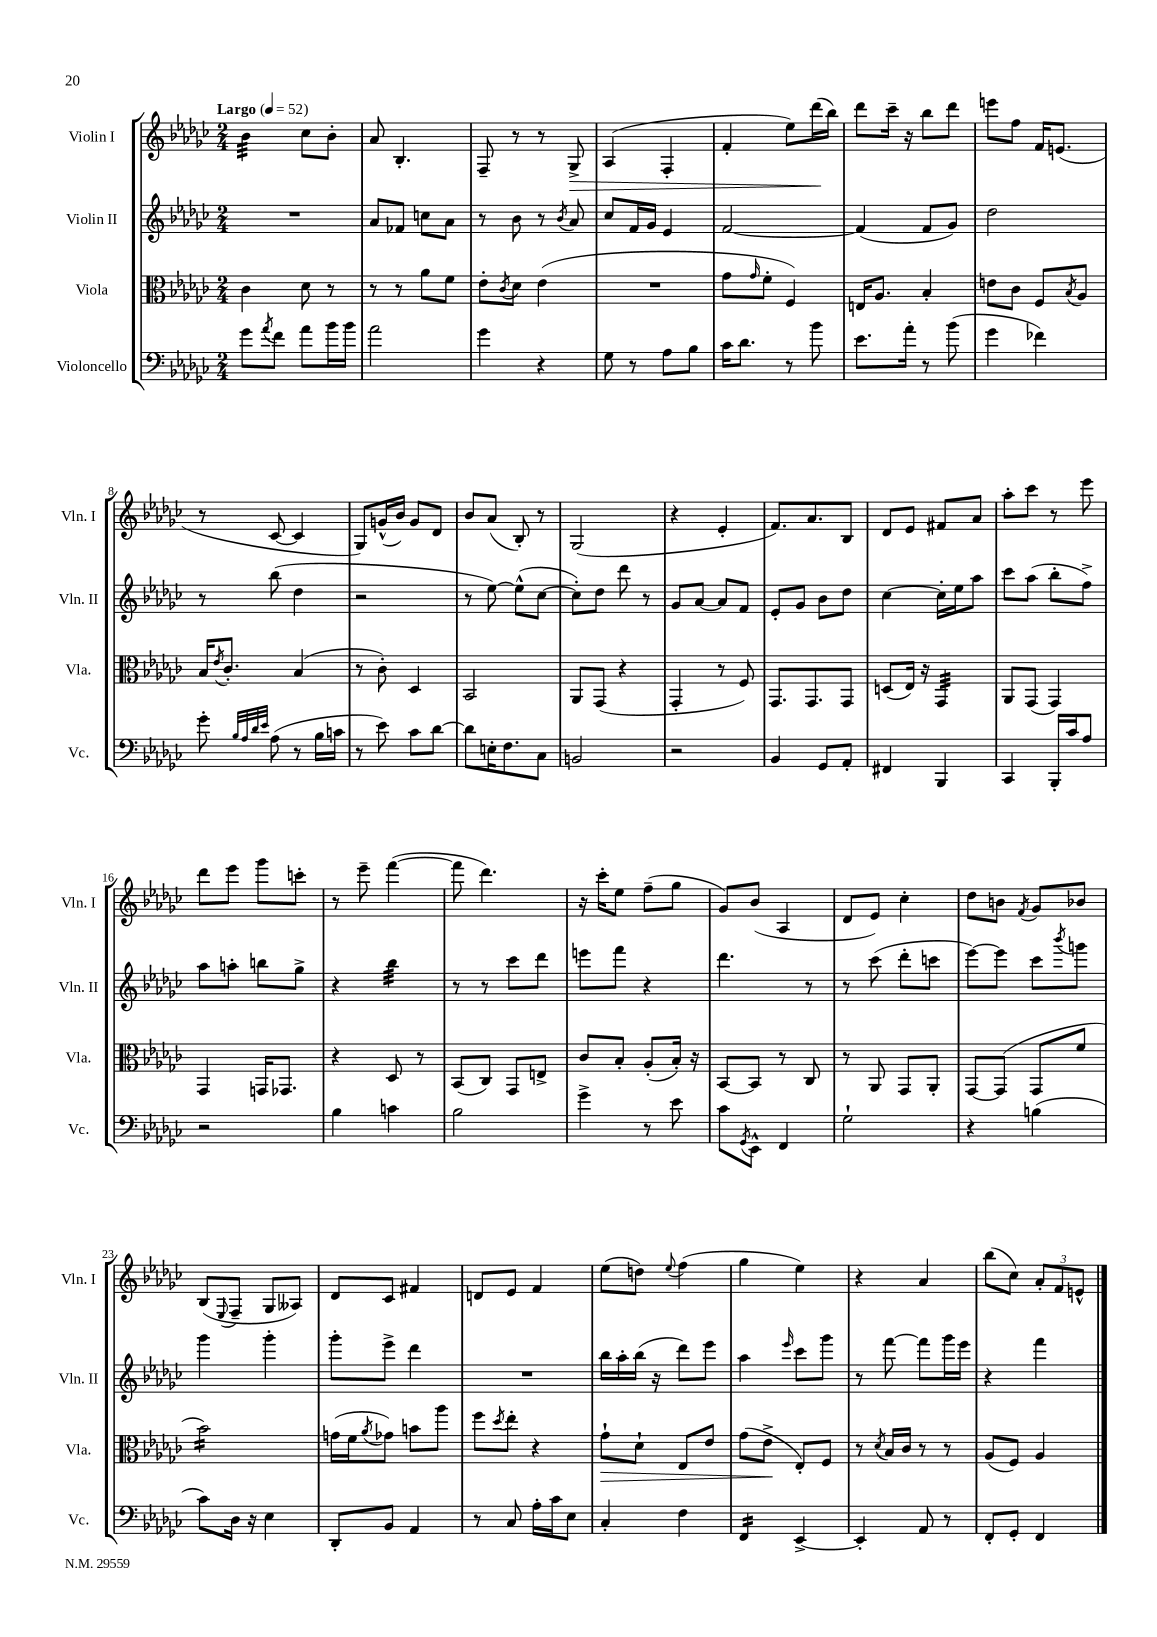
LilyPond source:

<<
\new StaffGroup <<
\new Staff = "s0" \with { instrumentName = "Violin I" shortInstrumentName = "Vln. I" } {
    \clef treble \key ges \major \numericTimeSignature \time 2/4 \tempo "Largo" 4 = 52
    bes'4:32 ces''8 bes'8-. |
    aes'8 bes4.-. |
    f8-- r8 r8 ges8->\> |
    aes4( f4-. |
    f'4-. ees''8) des'''16\!( bes''16) |
    des'''8 ces'''16-- r16 bes''8 des'''8 |
    e'''8 f''8 f'16 e'8.( |
    r8 ces'8~ ces'4 |
    ges8) g'16-^( bes'16) g'8 des'8 |
    bes'8 aes'8( bes8-.) r8 |
    ges2( |
    r4 ees'4-. |
    f'8.) aes'8. bes8 |
    des'8 ees'8 fis'8 aes'8 |
    aes''8-. ces'''8 r8 ees'''8 |
    des'''8 ees'''8 ges'''8 c'''8-. |
    r8 ees'''8-- f'''4~( |
    f'''8 des'''4.) |
    r16 ces'''16-. ees''8 f''8--( ges''8 |
    ges'8) bes'8( aes4 |
    des'8 ees'8) ces''4-. |
    des''8 b'8 \acciaccatura { f'8 } ges'8 bes'8 |
    bes8( \appoggiatura { ees8 } f8-- ges8 aeses8) |
    des'8 ces'8 fis'4 |
    d'8 ees'8 f'4 |
    ees''8( d''8) \appoggiatura { ees''8 } f''4( |
    ges''4 ees''4) |
    r4 aes'4 |
    bes''8( ces''8) \tuplet 3/2 { aes'8-. f'8 e'8-^ } \bar "|." |
}
\new Staff = "s1" \with { instrumentName = "Violin II" shortInstrumentName = "Vln. II" } {
    \clef treble \key ges \major \numericTimeSignature \time 2/4
    R2 |
    aes'8 fes'8 c''8 aes'8 |
    r8 bes'8 r8 \acciaccatura { bes'8 } aes'8 |
    ces''8 f'16 ges'16 ees'4 |
    f'2~ |
    f'4( f'8 ges'8) |
    des''2 |
    r8 bes''8( des''4 |
    r2 |
    r8 ees''8~) ees''8-^( ces''8~ |
    ces''8-.) des''8 des'''8 r8 |
    ges'8 aes'8~ aes'8 f'8 |
    ees'8-. ges'8 bes'8 des''8 |
    ces''4~ ces''16-. ees''16 aes''8 |
    ces'''8 aes''8( bes''8-. f''8->) |
    aes''8 a''8-. b''8 ges''8-> |
    r4 bes''4:32 |
    r8 r8 ces'''8 des'''8 |
    e'''8 f'''8 r4 |
    des'''4. r8 |
    r8 ces'''8( des'''8-. c'''8 |
    ees'''8~) ees'''8 ces'''8 \acciaccatura { bes'''8 } g'''8 |
    ges'''4 ges'''4-. |
    ges'''8-. ees'''8-> des'''4 |
    R2 |
    bes''16 aes''16-. bes''16( r16 des'''8) ees'''8 |
    aes''4 \grace { ees'''16 } ces'''8 ges'''8 |
    r8 f'''8~ f'''8 ges'''16 ees'''16 |
    r4 f'''4 \bar "|." |
}
\new Staff = "s2" \with { instrumentName = "Viola" shortInstrumentName = "Vla." } {
    \clef alto \key ges \major \numericTimeSignature \time 2/4
    ces'4 des'8 r8 |
    r8 r8 aes'8 f'8 |
    ees'8-. \acciaccatura { ces'8 } des'8 ees'4( |
    R2 |
    ges'8 \grace { ges'16 } f'8-. f4) |
    e16 aes8. bes4-. |
    e'8 ces'8 f8 \acciaccatura { bes8 } aes8 |
    bes16 \acciaccatura { ees'8 } ces'8.-. bes4( |
    r8 ces'8-.) des4 |
    bes,2 |
    aes,8 ges,8( r4 |
    ges,4-. r8 f8) |
    ges,8. ges,8. ges,8 |
    d8( ees16) r16 ges,4:32 |
    aes,8 ges,8( ges,4) |
    ges,4 g,16 ges,8. |
    r4 des8 r8 |
    bes,8( ces8) ges,8 e8-> |
    ces'8 bes8-. aes8-.( bes16-.) r16 |
    bes,8~ bes,8 r8 ces8 |
    r8 aes,8 ges,8 aes,8-. |
    ges,8~ ges,8( ges,8 f'8 |
    bes'2:16) |
    g'16( f'16 \acciaccatura { aes'8 } ges'8) b'8 aes''8 |
    f''8 \acciaccatura { des''8 } ees''8-. r4 |
    ges'8-!\> des'8-! ees8 ees'8 |
    ges'8( ees'8->\! ees8-.) f8 |
    r8 \acciaccatura { des'8 } bes16 ces'16 r8 r8 |
    aes8( f8) aes4 \bar "|." |
}
\new Staff = "s3" \with { instrumentName = "Violoncello" shortInstrumentName = "Vc." } {
    \clef bass \key ges \major \numericTimeSignature \time 2/4
    ges'8 \acciaccatura { aes'8 } f'8 aes'8 bes'16 bes'16 |
    aes'2 |
    ges'4 r4 |
    ges8 r8 aes8 bes8 |
    ces'16 des'8. r8 bes'8 |
    ees'8. aes'16-. r8 bes'8( |
    ges'4 fes'4) |
    ges'8-. \grace { bes32 aes32 des'32 ees'32 } aes8( r8 bes16 c'16 |
    r8 ees'8) ces'8 des'8~ |
    des'8 e16-. f8. ces8 |
    b,2 |
    r2 |
    bes,4 ges,8 aes,8-. |
    fis,4 bes,,4 |
    ces,4 bes,,16-. ces'16 aes8 |
    r2 |
    bes4 c'4 |
    bes2 |
    ges'4-> r8 ees'8 |
    ces'8 \acciaccatura { ges,8 } ees,8-^ f,4 |
    ges2-! |
    r4 b4( |
    ces'8) des16 r16 ees4 |
    des,8-. bes,8 aes,4 |
    r8 ces8 aes16-. ces'16 ees8 |
    ces4-. f4 |
    f,4:16 ees,4~-> |
    ees,4-. aes,8 r8 |
    f,8-. ges,8-. f,4 \bar "|." |
}
>>
>>
